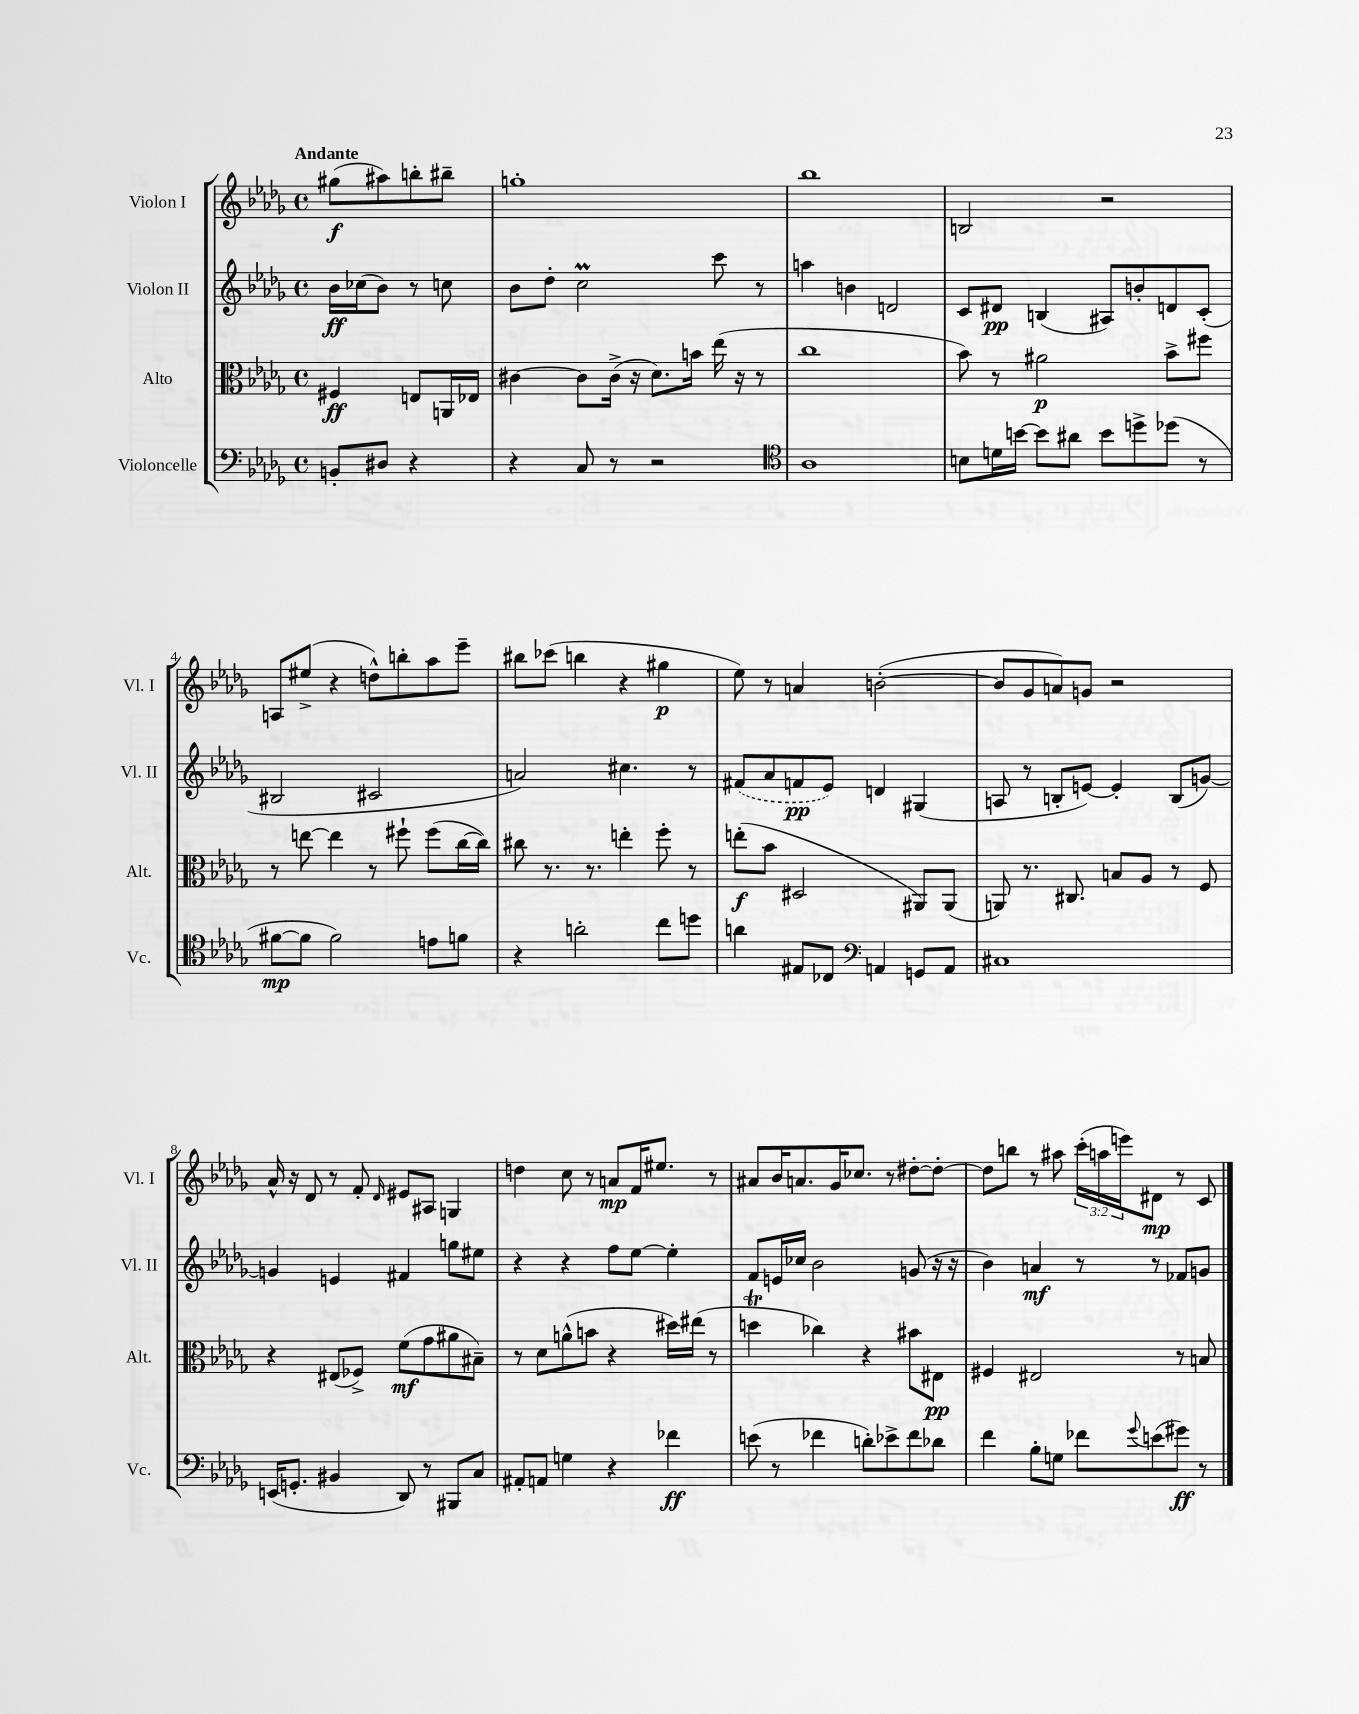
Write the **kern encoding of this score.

**kern	**kern	**kern	**kern
*staff4	*staff3	*staff2	*staff1
*clefF4	*clefC3	*clefG2	*clefG2
*k[b-e-a-d-g-]	*k[b-e-a-d-g-]	*k[b-e-a-d-g-]	*k[b-e-a-d-g-]
*M4/4	*M4/4	*M4/4	*M4/4
*met(c)	*met(c)	*met(c)	*met(c)
8BB'/L	4F#/	16b-\LL	(8gg#\L
.	.	(16cc-\J	.
8D#/J	.	8b-\J)	8aa#\)
4r	8E/L	8r	8bb'\
.	16AA/L	8cc\	8bb#~\J
.	16E-/JJ	.	.
=	=	=	=
4r	[4c#\	8b-\L	1gg'
.	.	8dd-'\J	.
8C/	8c#\]L	2cc\	.
8r	(16c#^\Jk	.	.
.	16r	.	.
2r	8.d-\L)	.	.
.	16b\Jk	.	.
.	(16ee-\	8ccc\	.
.	16r	.	.
.	8r	8r	.
=	=	=	=
*clefC4	*	*	*
1A-	1cc	4aa\	1bb-
.	.	4b\	.
.	.	2d/	.
=	=	=	=
8B\L	8b-\)	8c/L	2B/
16d\L	8r	8d#/J	.
[16b\JJ	.	.	.
8b\]L	2a#\	(4B/	.
8a#\J	.	.	.
8b\L	.	8A#/L)	2r
8dd^\	.	8b'/	.
(8dd-\J	8b-^\L	8d/	.
8r	8ff#\J	(8c'/J	.
=	=	=	=
[8f#\L	8r	2B#/	8A/L
8f#\]J	[8ee\	.	(8ee#^/J
2f#\)	4ee\]	.	4r
.	8r	2c#/	8dd^^\L)
.	8ff#`\	.	8bb'\
8e\L	(8ff#\L	.	8aa-\
8f\J	[16cc\L	.	8eee-~\J
.	16cc\]JJ)	.	.
=	=	=	=
4r	8cc#\	2a/)	8bb#\L
.	8.r	.	(8ccc-\J
2a'\	.	.	4bb\
.	8.r	.	.
.	4ee'\	4.cc#\	4r
8cc\L	8ff'\	.	4gg#\
8dd\J	8r	8r	.
=	=	=	=
4a\	(8ee'\L	(8f#/L	8ee-\)
.	8b-\J	8a-/	8r
8E#/L	2D#/	8f/	4a/
8C-/J	.	8e-/J)	.
*clefF4	*	*	*
4AA/	.	4d/	([2b'\
8GG/L	8AA#/L)	(4G#/	.
8AA/J	(8AA#/J	.	.
=	=	=	=
1C#	8AA/)	8A/	8b/]L
.	8.r	8r	8g-/
.	.	8B'/L	8a/)
.	8.C#/	.	.
.	.	[8e/J)	8g/J
.	8B/L	4e'/]	2r
.	8A-/J	.	.
.	8r	(8B/L	.
.	8F/	[8g/J)	.
=	=	=	=
(16EE/LK	4r	4g/]	16a-^^/
8.GG'/J	.	.	16r
.	.	.	8d-/
4BB#/	(8E#/L	4e/	8r
.	8F-^/J)	.	8f'/
.	.	.	16qqd-/
8DD-/)	(8f\L	4f#/	8e#/L
8r	8g-\	.	8A#/J
8BBB#/L	8a#\	8gg\L	4G/
8C/J	8B#~\J)	8ee#\J	.
=	=	=	=
8AA#'/L	8r	4r	4dd\
8AA/J	8d-\L	.	.
4G\	(8a^^\	4r	8cc\
.	8b\J	.	8r
4r	4r	8ff\L	8a/L
.	.	[8ee-\J	16f/K
.	.	.	8.ee#/J
4f-\	16dd#\LL)	4ee-'\]	.
.	(16ee#\JJ	.	.
.	8r	.	8r
=	=	=	=
(8e\	4dd\	8f/L	8a#/L
8r	.	16e/L	16b-/K
.	.	16cc-/JJ	8.a/
4f-\	4cc-\)	2b-\	.
.	.	.	16g-/K
.	.	.	8.cc-/J
8d'\L)	4r	.	.
8e-^\	.	.	8r
8f-\	8b#\L	(8g/	[8dd#'\L
8d-\J	8E#\J	16r	8dd#'\_J
.	.	16r	.
=	=	=	=
4f\	4F#/	4b-\)	8dd#\]L
.	.	.	8bb\J
8B-'\L	2E#/	4a/	8r
8G\J	.	.	8aa#\
8f-\L	.	8r	(24ccc'\LL
.	.	.	24aa\
.	.	.	24eee\J)
8qqg-/	.	.	.
(8e\	.	8r	8d#\J
8g#\J)	8r	8f-/L	8r
8r	8B/	8g/J	8c/
==	==	==	==
*-	*-	*-	*-
